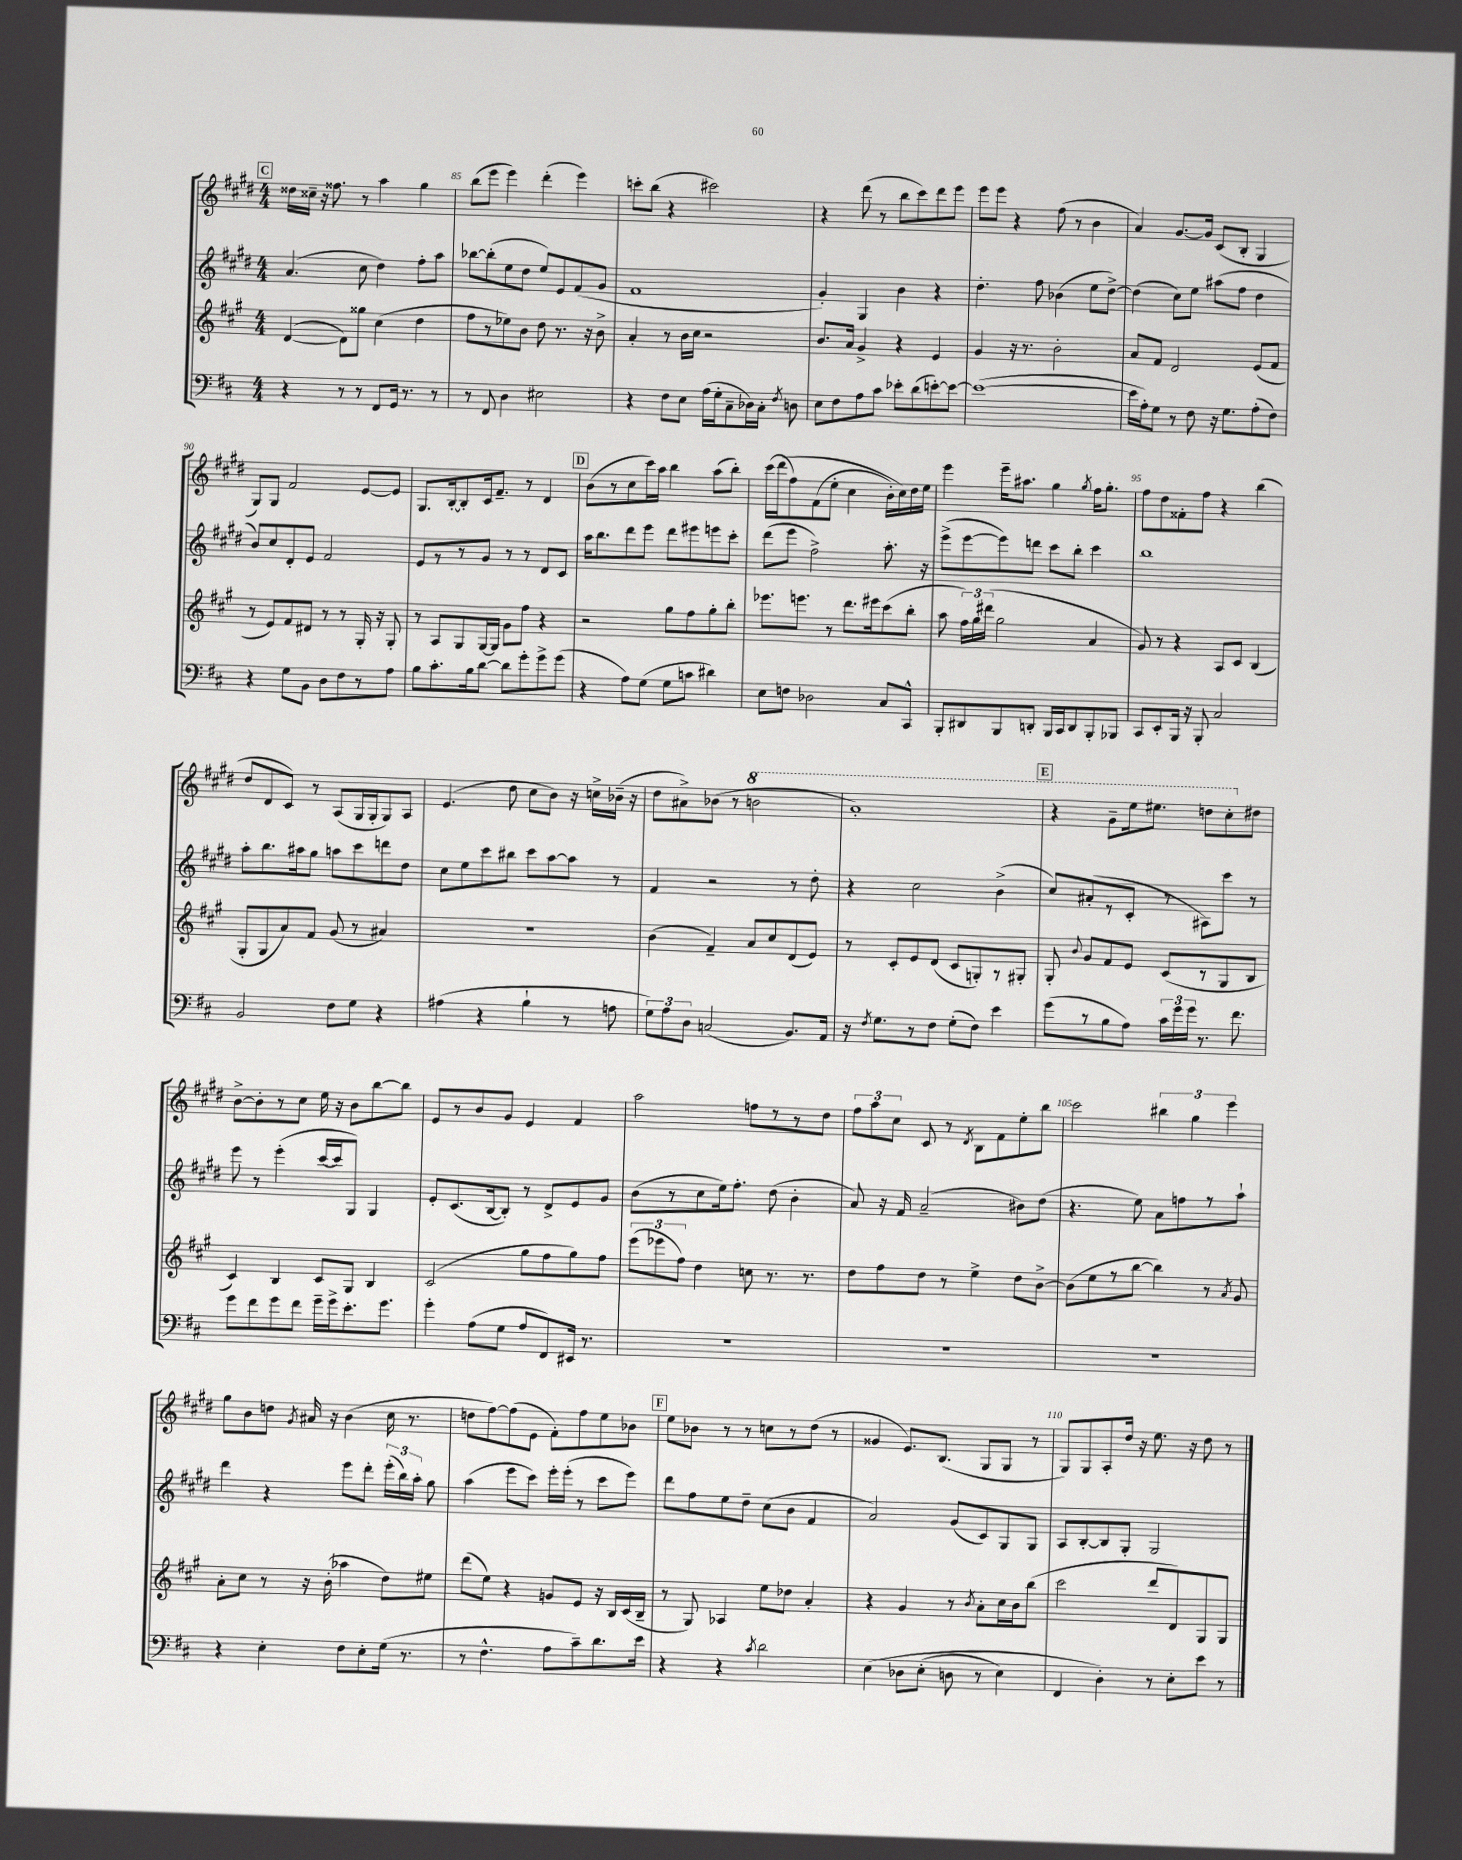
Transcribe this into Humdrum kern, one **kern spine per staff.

**kern	**kern	**kern	**kern
*staff4	*staff3	*staff2	*staff1
*clefF4	*clefG2	*clefG2	*clefG2
*k[f#c#]	*k[f#c#g#]	*k[f#c#g#d#]	*k[f#c#g#d#]
*M4/4	*M4/4	*M4/4	*M4/4
4r	([4d	(4.a	16dd##
.	.	.	16cc##~
.	.	.	16r
.	.	.	8.ff##
8r	8d])	.	.
8r	8gg##	8cc#	8r
8FF#	(4cc#	4dd#)	4aa
16GG	.	.	.
8.r	.	.	.
.	4dd	8ff#'	4gg#
8r	.	8aa	.
=	=	=	=
8r	8ff#	[8bb-	(8bb
8FF#	8r	(8bb-']	8eee
4D	8ee-)	8ee	4eee)
.	8b	8dd#	.
2E#	8dd	8ee)	(4ddd#'
.	8.r	8e	.
.	.	(8f#	4eee)
.	16r	.	.
.	8b^	8g#	.
=	=	=	=
4r	4a'	1f#	8ccc'
.	.	.	(8bb
8F#	8r	.	4r
8E	16b	.	.
.	16cc#	.	.
(16A	2r	.	2ccc#)
16G'	.	.	.
8C#~	.	.	.
16D-)	.	.	.
16C#'	.	.	.
8qF#	.	.	.
8D	.	.	.
=	=	=	=
8E	8.b	4g#')	4r
8F#	.	.	.
.	16a	.	.
8A	4g#^	4G#	(8ddd#
8c#	.	.	8r
8e-'	4r	4b	8bb
(8d	.	.	8ccc#)
[8e')	4e	4r	8ddd#
8e_	.	.	8eee
=	=	=	=
(1e_	4g#	4.dd#'	8eee
.	.	.	8eee
.	16r	.	4r
.	8.r	.	.
.	.	8ff#	.
.	2b'	(4b-	(8ff#
.	.	.	8r
.	.	8ee	4b
.	.	[8dd#^)	.
=	=	=	=
16e]	8a	(4dd#]	4a)
16A')	.	.	.
8G	8f#	.	.
8r	2d	8cc#)	[8.g#
8F#	.	8ee	.
.	.	.	16g#]
16r	.	(8aa#	(8c#
8.G	.	.	.
.	.	8ff#	8B'
(8A'	(8e	4dd#	4G#
8F#)	8f#	.	.
=	=	=	=
4r	8r	8b)	8G#)
.	8e)	8cc#	8G#
8G	8f#	8d#'	2f#
8BB	8d#	8e	.
8D	8r	2f#	.
8F#	8r	.	.
8r	16G#'	.	[8e
.	16r	.	.
8A	8G#'	.	8e]
=	=	=	=
8B	8r	8e	8.G#
8.c#'	8A	8r	.
.	.	.	[16B'
.	8G#	8r	8B']
16B	.	.	.
[8d	[16G#	8g#	16c#
.	16G#]	.	8.f#~
8d]	8g#	8r	.
8g'	8ff#	8r	8r
8g^	4r	8d#	4d#
(8g	.	8c#	.
=	=	=	=
4r	2r	16aa	(8b
.	.	8.bb	.
.	.	.	8r
8A)	.	8ddd#	8cc#
(8G	.	8eee	16ccc#)
.	.	.	16aa
8G	8gg#	8ddd#	4bb
8c	8ff#	8eee#	.
4d#)	8gg#'	8eee	(8aa
.	8bb'	8ccc#'	8bb')
=	=	=	=
8E	8.eee-	(8ddd#	(16ccc#
.	.	.	&(16ddd#
8F	.	8eee	8ff#)
.	8.eee	.	.
2D-	.	2ff#^)	(8f#
.	8r	.	8ee'
.	8.ddd	.	4cc#
.	16eee#	.	.
8C#	(8ccc#	8.aa'	16b')
.	.	.	16cc#&)
8CC#^^	8bb'	.	16dd#
.	.	16r	16ee
=	=	=	=
8BBB'	8aa	(8eee^	4eee
8DD#	24ff#)	[8eee	.
.	24gg#	.	.
.	(24ddd#	.	.
8BBB	2gg#	8eee])	16eee~
.	.	.	8.aa#
8DD'	.	8ddd	.
16BBB	.	8ccc#	4gg#
16CC#	.	.	.
8DD	.	8bb'	.
.	.	.	8qgg#
8BBB'	4a	4ccc#	16ff#
.	.	.	8.gg#'
8BBB-	.	.	.
=	=	=	=
8CC#	8g#)	1bb	8ff#
8EE'	8r	.	8dd#
16BBB	4r	.	8f##'
16r	.	.	.
8BBB'	.	.	8ff#
2C#	8A	.	4r
.	8c#	.	.
.	(4B	.	(4bb
=	=	=	=
2BB	8G#'	8aa'	8dd#
.	8G#	8.bb	8d#
.	8a)	.	8c#)
.	.	16aa#	.
.	8f#	8gg#	8r
8F#	(8g#	8aa	(8A
8G	8r	8ccc#	16G#
.	.	.	16G#'
4r	4a#)	8ddd	8G#)
.	.	8dd#	8A
=	=	=	=
(4A#	1r	8cc#	(4.e
.	.	8ee	.
4r	.	8ccc#	.
.	.	8bb#	8dd#
4B`	.	8ccc#	8cc#
.	.	[8aa	8b)
8r	.	8aa]	16r
.	.	.	16cc^
8A	.	8r	(16b-~
.	.	.	16r
=	=	=	=
12G)	(4b	4f#	8dd#
12A	.	.	.
.	.	.	8a#^)
12D	.	.	.
(2C	4f#~)	2r	(8b-
.	.	.	8r
.	8a	.	2bb
.	8cc#	.	.
8.BB)	(8d	8r	.
.	8e)	8dd#'	.
16AA	.	.	.
=	=	=	=
16r	8r	4r	1aa')
8qF#	.	.	.
8.G	.	.	.
.	8c#'	.	.
8r	8e	2cc#	.
8F#	(8d	.	.
(8G'	8c#	.	.
8F#)	8G')	.	.
4e	8r	(4b^	.
.	8G#'	.	.
=	=	=	=
(8g	8G#'	8cc#)	4r
.	8qqb	.	.
8r	8g#	(8a#'	.
8B	8f#	8r	8gg#~
8A)	8e	8c#'	16eee
.	.	.	8.eee#
24c#	(8c#	8r	.
24g	.	.	.
24g	.	.	.
8.r	8r	8A#)	8ddd
.	8G#	8ccc#	8ccc#'
8.f#	.	.	.
.	8B	8r	8dd#
=	=	=	=
8g	4c#)	8eee	[8b^
8f#	.	8r	8b']
8g	4B	(4eee'	8r
8f#	.	.	8cc#
16g~	8c#	[16ccc#	16ee
16g^	.	16ccc#]	16r
8.e'	8G#	8G#)	8b
.	4B	4G#	[8bb
8.g	.	.	.
.	.	.	8bb]
=	=	=	=
4g'	(2c#	8e'	8e
.	.	(8.c#	8r
(8A	.	.	8b
.	.	[16B	.
8G	.	8B'])	8g#
8A	8gg#	8r	4e
8FF#)	8ff#	8d#^	.
16EE#	8gg#)	8e	4f#
8.r	.	.	.
.	8ff#	8g#	.
=	=	=	=
1r	(12eee	(8b	2aa
.	12eee-	.	.
.	.	8r	.
.	12ff#)	.	.
.	4dd	8cc#	.
.	.	16ee)	.
.	.	8.ff#'	.
.	8cc	.	8ff
.	8.r	(8dd#	8r
.	.	4b'	8r
.	8.r	.	.
.	.	.	8dd#
=	=	=	=
1r	8dd	8a)	12ff#
.	.	.	12aa
.	8ff#	16r	.
.	.	.	12cc#
.	.	16f#	.
.	8dd	(2a~	8c#
.	8r	.	8r
.	.	.	8qd#
.	4ee^	.	8B
.	.	.	8f#
.	8dd	8b#)	8ee'
.	[8b^	(8dd#	8bb
=	=	=	=
1r	(8b]	4.r	2ccc#
.	8ee	.	.
.	8r	.	.
.	[8bb	8ee)	.
.	4bb])	8a	6bb#
.	.	8ff	.
.	.	.	6gg#
.	8r	8r	.
.	.	.	6eee
.	8qa	.	.
.	8g#	8aa`	.
=	=	=	=
4r	8a'	4ddd#	8gg#
.	8cc#	.	8b
4E'	8r	4r	8dd
.	.	.	8qg#
.	16r	.	16a#
.	(16b'	.	16r
8F#	4aa-	8eee	(4b
8E'	.	8ddd#'	.
(16G	8dd)	(24eee'	16cc#
.	.	24bb)	.
8.r	.	.	8.r
.	.	24aa'	.
.	8ee#	8gg#	.
=	=	=	=
8r	(8ddd	(4aa	8dd
4.F#^^	8ee)	.	[8ff#)
.	4r	8eee	(8ff#]
.	.	8ccc#)	8e
8A	8g	16eee'	8f#')
.	.	(16eee'	.
8c#~)	8e	8r	8ff#
8.d	16r	8ccc#	8ee
.	16B	.	.
.	(16c#	8eee)	8b-
16e	16B~	.	.
=	=	=	=
4r	8r	8ddd#	8ee
.	8G#)	8ff#	8b-
4r	4A-	8ee	8r
.	.	8dd#~	8r
8qc#	.	.	.
2d	8ee	(8cc#	8cc
.	8dd-	8b	8r
.	4a'	4f#	(8dd#
.	.	.	8r
=	=	=	=
&(4E	4r	2a)	4g##
8D-	4g#	.	8.e)
(8E'	.	.	.
.	.	.	(8.B
8D	8r	(8g#	.
.	8qb	.	.
8r	8a'	8c#)	8G#
4E)	16cc#	8G#	8G#
.	16b	.	.
.	(8bb	8G#	8r
=	=	=	=
4FF#	2ccc#	8A	8G#)
.	.	[8B'	8G#
4D'&)	.	8B]	8A'
.	.	8G#'	16dd#
.	.	.	16r
8r	8ddd	2G#	8.ee
8E'	8d)	.	.
.	.	.	16r
8e	8G#	.	8dd#
8r	8G#	.	8r
==	==	==	==
*-	*-	*-	*-
